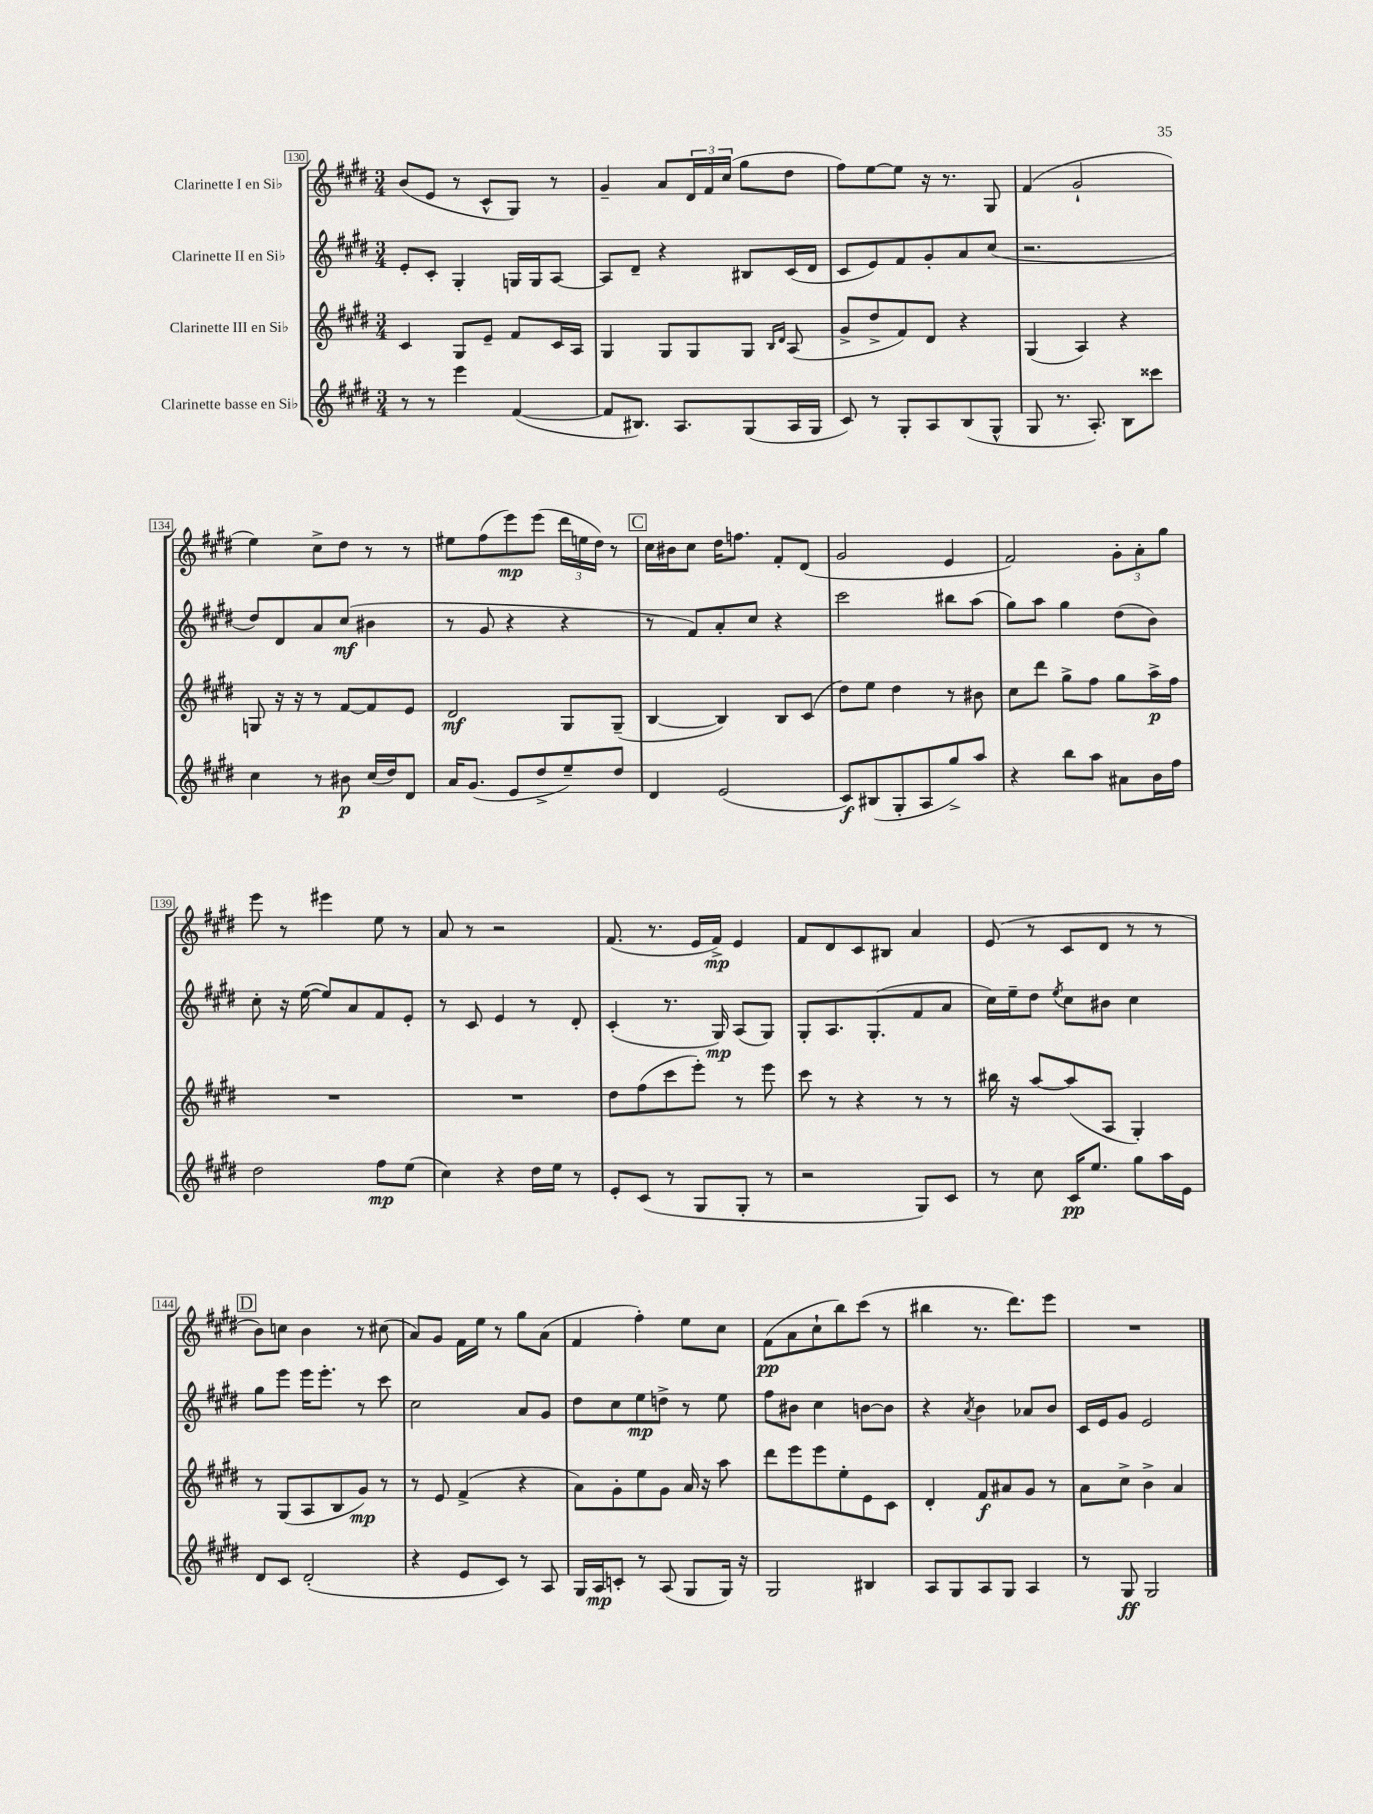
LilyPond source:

<<
\new StaffGroup <<
\new Staff = "s0" \with { instrumentName = "Clarinette I en Sib" } {
    \clef treble \key e \major \numericTimeSignature \time 3/4
    b'8( e'8 r8 cis'8-^ gis8) r8 |
    gis'4-- a'8 \tuplet 3/2 { dis'16 fis'16 cis''16( } gis''8 dis''8 |
    fis''8) e''8~ e''8 r16 r8. gis8 |
    fis'4( gis'2-! |
    e''4) cis''8-> dis''8 r8 r8 |
    eis''8 fis''8( e'''8\mp) e'''8( \tuplet 3/2 { dis'''16 e''16 dis''16) } r8 |
    \mark \markup { \box "C" } cis''16 bis'16 cis''8 dis''16 f''8. fis'8-. dis'8( |
    gis'2 e'4 |
    fis'2) \tuplet 3/2 { gis'8-. a'8-. gis''8 } |
    e'''8 r8 eis'''4 e''8 r8 |
    a'8 r8 r2 |
    fis'8.( r8. e'16 fis'16->\mp) e'4 |
    fis'8 dis'8 cis'8 bis8 a'4 |
    e'8( r8 cis'8 dis'8 r8 r8 |
    \mark \markup { \box "D" } b'8) c''8 b'4 r8 cis''8( |
    a'8) gis'8 fis'16 e''16 r8 gis''8 a'8( |
    fis'4 fis''4-.) e''8 cis''8 |
    fis'8\pp( a'8 cis''8-! b''8) cis'''8( r8 |
    bis''4 r8. dis'''8.) e'''8 |
    R2. \bar "|." |
}
\new Staff = "s1" \with { instrumentName = "Clarinette II en Sib" } {
    \clef treble \key e \major \numericTimeSignature \time 3/4
    e'8-. cis'8-. gis4-. g16 g16 a8~ |
    a8 dis'8-- r4 bis8 cis'16( dis'16 |
    cis'8 e'8) fis'8 gis'8-. a'8 cis''8( |
    r2. |
    dis''8) dis'8 a'8 cis''8\mf( bis'4 |
    r8 gis'8 r4 r4 |
    \mark \markup { \box "C" } r8 fis'8) a'8-. cis''8 r4 |
    cis'''2 bis''8 a''8( |
    gis''8) a''8 gis''4 dis''8( b'8) |
    cis''8-. r16 e''16~( e''8) a'8 fis'8 e'8-. |
    r8 cis'8 e'4 r8 dis'8-. |
    cis'4-.( r8. gis16\mp) a8( gis8) |
    gis8-. a8. gis8.-.( fis'8 a'8 |
    cis''16) e''16-- dis''8 \acciaccatura { e''8 } cis''8 bis'8 cis''4 |
    \mark \markup { \box "D" } gis''8 e'''8 e'''16 e'''8.-. r8 cis'''8 |
    cis''2 a'8 gis'8 |
    dis''8 cis''8 e''8\mp d''8-> r8 e''8 |
    fis''8 bis'8 cis''4 b'8~ b'8 |
    r4 \acciaccatura { a'8 } b'4 aes'8 b'8 |
    cis'16 e'16 gis'8 e'2 \bar "|." |
}
\new Staff = "s2" \with { instrumentName = "Clarinette III en Sib" } {
    \clef treble \key e \major \numericTimeSignature \time 3/4
    cis'4 gis8 e'8-- fis'8 cis'16 a16 |
    gis4 gis8 gis8 gis8 \grace { b16 dis'16 } a8( |
    gis'8-> dis''8-> fis'8) dis'8 r4 |
    gis4( a4) r4 |
    g8 r16 r16 r8 fis'8~ fis'8 e'8 |
    dis'2\mf gis8 gis8--( |
    \mark \markup { \box "C" } b4~ b4) b8 cis'8( |
    dis''8) e''8 dis''4 r8 bis'8 |
    cis''8 dis'''8 gis''8-> fis''8 gis''8 a''16->\p fis''16 |
    R2. |
    R2. |
    dis''8 fis''8( cis'''8 e'''8-.) r8 e'''8 |
    cis'''8 r8 r4 r8 r8 |
    bis''16 r16 a''8~ a''8( a8 gis4-.) |
    \mark \markup { \box "D" } r8 gis8( a8 b8 gis'8\mp) r8 |
    r8 e'8 fis'4->( r4 |
    a'8) gis'8-. e''8 gis'8 a'16 r16 a''8 |
    dis'''8 e'''8 e'''8 e''8-. e'8 cis'8 |
    dis'4-. fis'8\f ais'8 gis'8 r8 |
    a'8 cis''8-> b'4-> a'4 \bar "|." |
}
\new Staff = "s3" \with { instrumentName = "Clarinette basse en Sib" } {
    \clef treble \key e \major \numericTimeSignature \time 3/4
    r8 r8 e'''4 fis'4~( |
    fis'8 bis8.) a8. gis8( a16 gis16 |
    cis'8) r8 gis8-. a8 b8( gis8-^ |
    gis8 r8. a8.-.) b8 cisis'''8 |
    cis''4 r8 bis'8\p cis''16( dis''16) dis'8 |
    a'16 gis'8.( e'8 dis''8-> e''8--) dis''8 |
    \mark \markup { \box "C" } dis'4 e'2( |
    cis'8\f) bis8( gis8-. a8 gis''8->) a''8 |
    r4 b''8 a''8 ais'8 b'16 fis''16 |
    dis''2 fis''8\mp e''8( |
    cis''4) r4 dis''16 e''16 r8 |
    e'8-. cis'8( r8 gis8 gis8-. r8 |
    r2 gis8) cis'8 |
    r8 cis''8 cis'16\pp e''8. gis''8 a''16 e'16 |
    \mark \markup { \box "D" } dis'8 cis'8 dis'2-.( |
    r4 e'8 cis'8) r8 a8 |
    gis16 a16\mp c'8-. r8 a8( gis8 gis16) r16 |
    gis2 bis4 |
    a8 gis8 a8 gis8 a4 |
    r8 gis8\ff gis2 \bar "|." |
}
>>
>>
\layout { \context { \Score currentBarNumber = #130 \override BarNumber.stencil = #(make-stencil-boxer 0.1 0.3 ly:text-interface::print) } }
